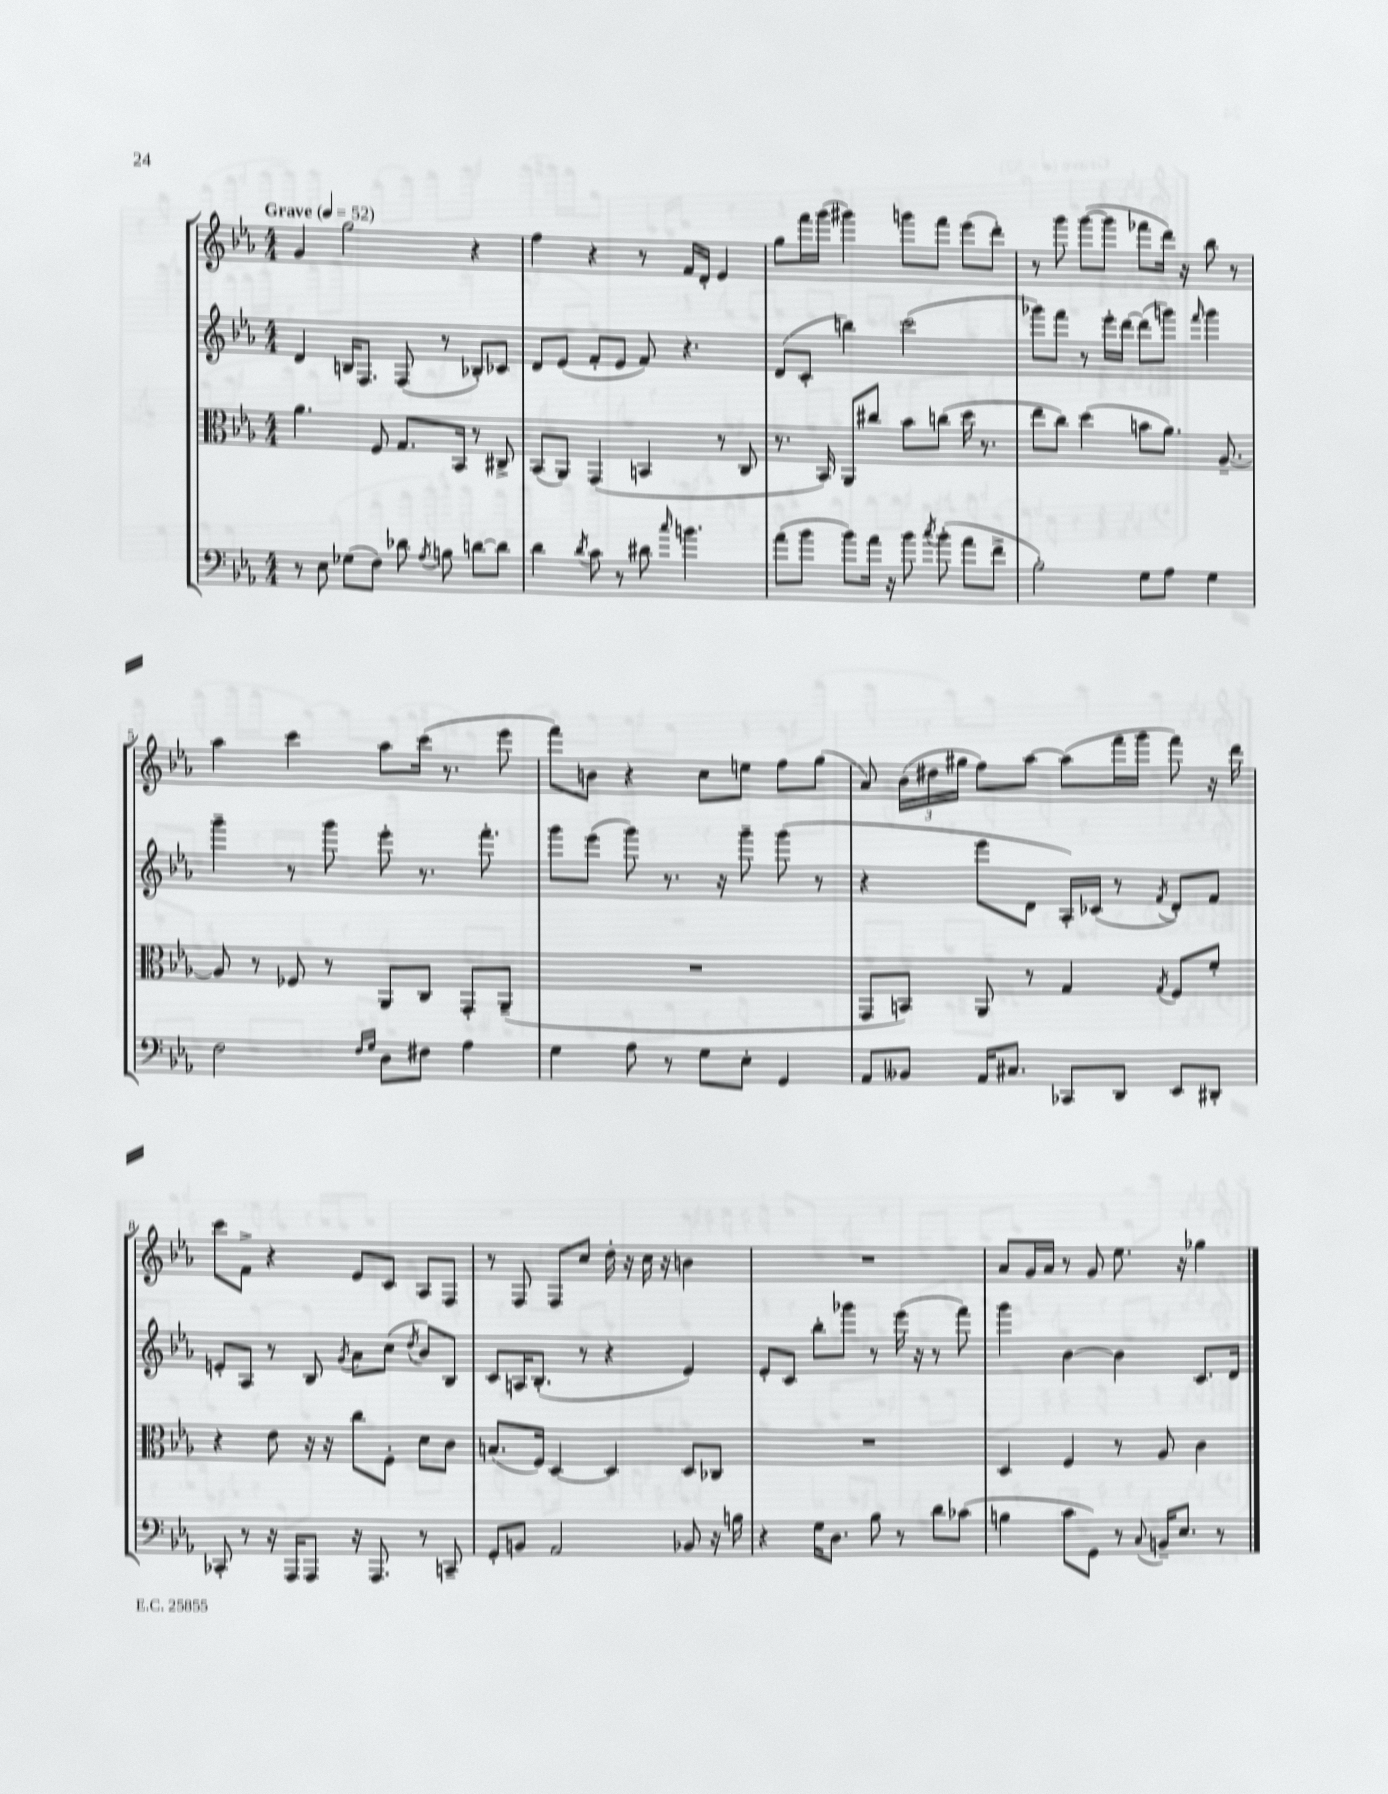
<<
\new StaffGroup <<
\new Staff = "s0" {
    \clef treble \key ees \major \numericTimeSignature \time 4/4 \tempo "Grave" 4 = 52
    \autoBeamOff g'4 g''2 r4 |
    f''4 r4 r8 f'16[ d'16]-. ees'4 |
    g''8[ f'''16 g'''16]( gis'''4) g'''8[ f'''8] ees'''8[( d'''8]-.) |
    r8 g'''8 g'''8[~( g'''8] fes'''8[ d'''16]) r16 bes''8 r8 |
    aes''4 c'''4 aes''8[ c'''16]( r8. ees'''8 |
    f'''8[) b'8] r4 c''8[ e''8] f''8[ g''8]( |
    aes'8) \tuplet 3/2 { bes'16[( dis''16 gis''16] } f''8[) aes''8]~ aes''8[( f'''16 g'''16] f'''8) r16 d'''16 |
    c'''8[ f'8]-> r4 ees'8[ c'8] aes8[ f8] |
    r8 f8 f8[ c''8] d''16-. r16 c''16 r16 b'4 |
    R1 |
    aes'8[ g'16 aes'16] r8 g'8 ees''8. r16 ges''4 \bar "|." |
}
\new Staff = "s1" {
    \clef treble \key ees \major \numericTimeSignature \time 4/4
    \autoBeamOff d'4 b16[ f8.] f8( r8 bes8[-.) ces'8] |
    d'8[ ees'8]( f'8[-. ees'8] f'8) r4. |
    d'8[( c'8]-. b''4) c'''2( |
    ges'''8[) f'''8] r8 ees'''16[-. d'''16]~ d'''8[( g'''8]) \grace { f'''16 } g'''4 |
    g'''4-- r8 g'''8 ees'''8-. r8. f'''8.-. |
    g'''8[ ees'''8]( g'''8) r8. r16 g'''8-- g'''8( r8 |
    r4 ees'''8[ d'8] aes16[-.) ces'16]( r8 \acciaccatura { f'8 } d'8[-.) f'8] |
    e'8[-. aes8] r8 bes8 \acciaccatura { g'8 } aes'8[ c''8]( \acciaccatura { d''8 } bes'8[) bes8] |
    c'8[ a16 bes8.]-.( r8 r4 ees'4) |
    ees'8[-. c'8] bes''8[-. ges'''8] r8 ees'''16( r16 r8 f'''8) |
    g'''4 bes'4~ bes'4 c'8.[ d'16] \bar "|." |
}
\new Staff = "s2" {
    \clef alto \key ees \major \numericTimeSignature \time 4/4
    \autoBeamOff aes'4. f8 g8.[ bes,16] r8 cis8-> |
    bes,8[( aes,8]) g,4( b,4 r8 c8 |
    r8. bes,16) aes,8[ cis''8] bes'8[ c''8]( d''16 r8. |
    ees''8[ c''8]) d''4( b'8[ aes'8.]) aes8.~-- |
    aes8 r8 fes8 r8 aes,8[ c8] g,8[-. aes,8]--( |
    R1 |
    g,8[ b,8]) aes,8 r8 g4 \acciaccatura { g8 } f8[ f'8]-. |
    r4 ees'8 r16 r16 c''8[ f8]-. d'8[ c'8] |
    b8.[( f16]) d4~ d4 d8[ ces8] |
    R1 |
    d4 f4 r8 aes8 c'4 \bar "|." |
}
\new Staff = "s3" {
    \clef bass \key ees \major \numericTimeSignature \time 4/4
    \autoBeamOff r8 ees8 ges8[( f8]) des'8 \acciaccatura { aes8 } b8 d'8[~ d'8] |
    d'4 \acciaccatura { d'8 } c'8 r8 dis'8 \grace { c''16 } b'4. |
    aes'8[( bes'8] bes'8[) aes'16] r16 bes'8 \acciaccatura { c''8 } bes'8-.( aes'8[ f'8]-> |
    bes2-.) g8[ aes8] g4 |
    f2 \grace { f16[ g16] } d8[ fis8] aes4 |
    g4 aes8 r8 g8[ ees8]-. g,4 |
    aes,8[ beses,8] aes,16[ cis8.] ces,8[ d,8] ees,8[ dis,8]-. |
    ces,8-. r8 r16 aes,,16[ aes,,8] r16 aes,,8. r8 c,8-- |
    g,8[-. b,8] aes,2 bes,8 r16 b16 |
    r4 g16[ d8.] bes8 r8 d'8[ ces'8]( |
    b4 c'8[ g,8]) r8 \appoggiatura { c8 } b,16[-- ees8.] r8 \bar "|." |
}
>>
>>
